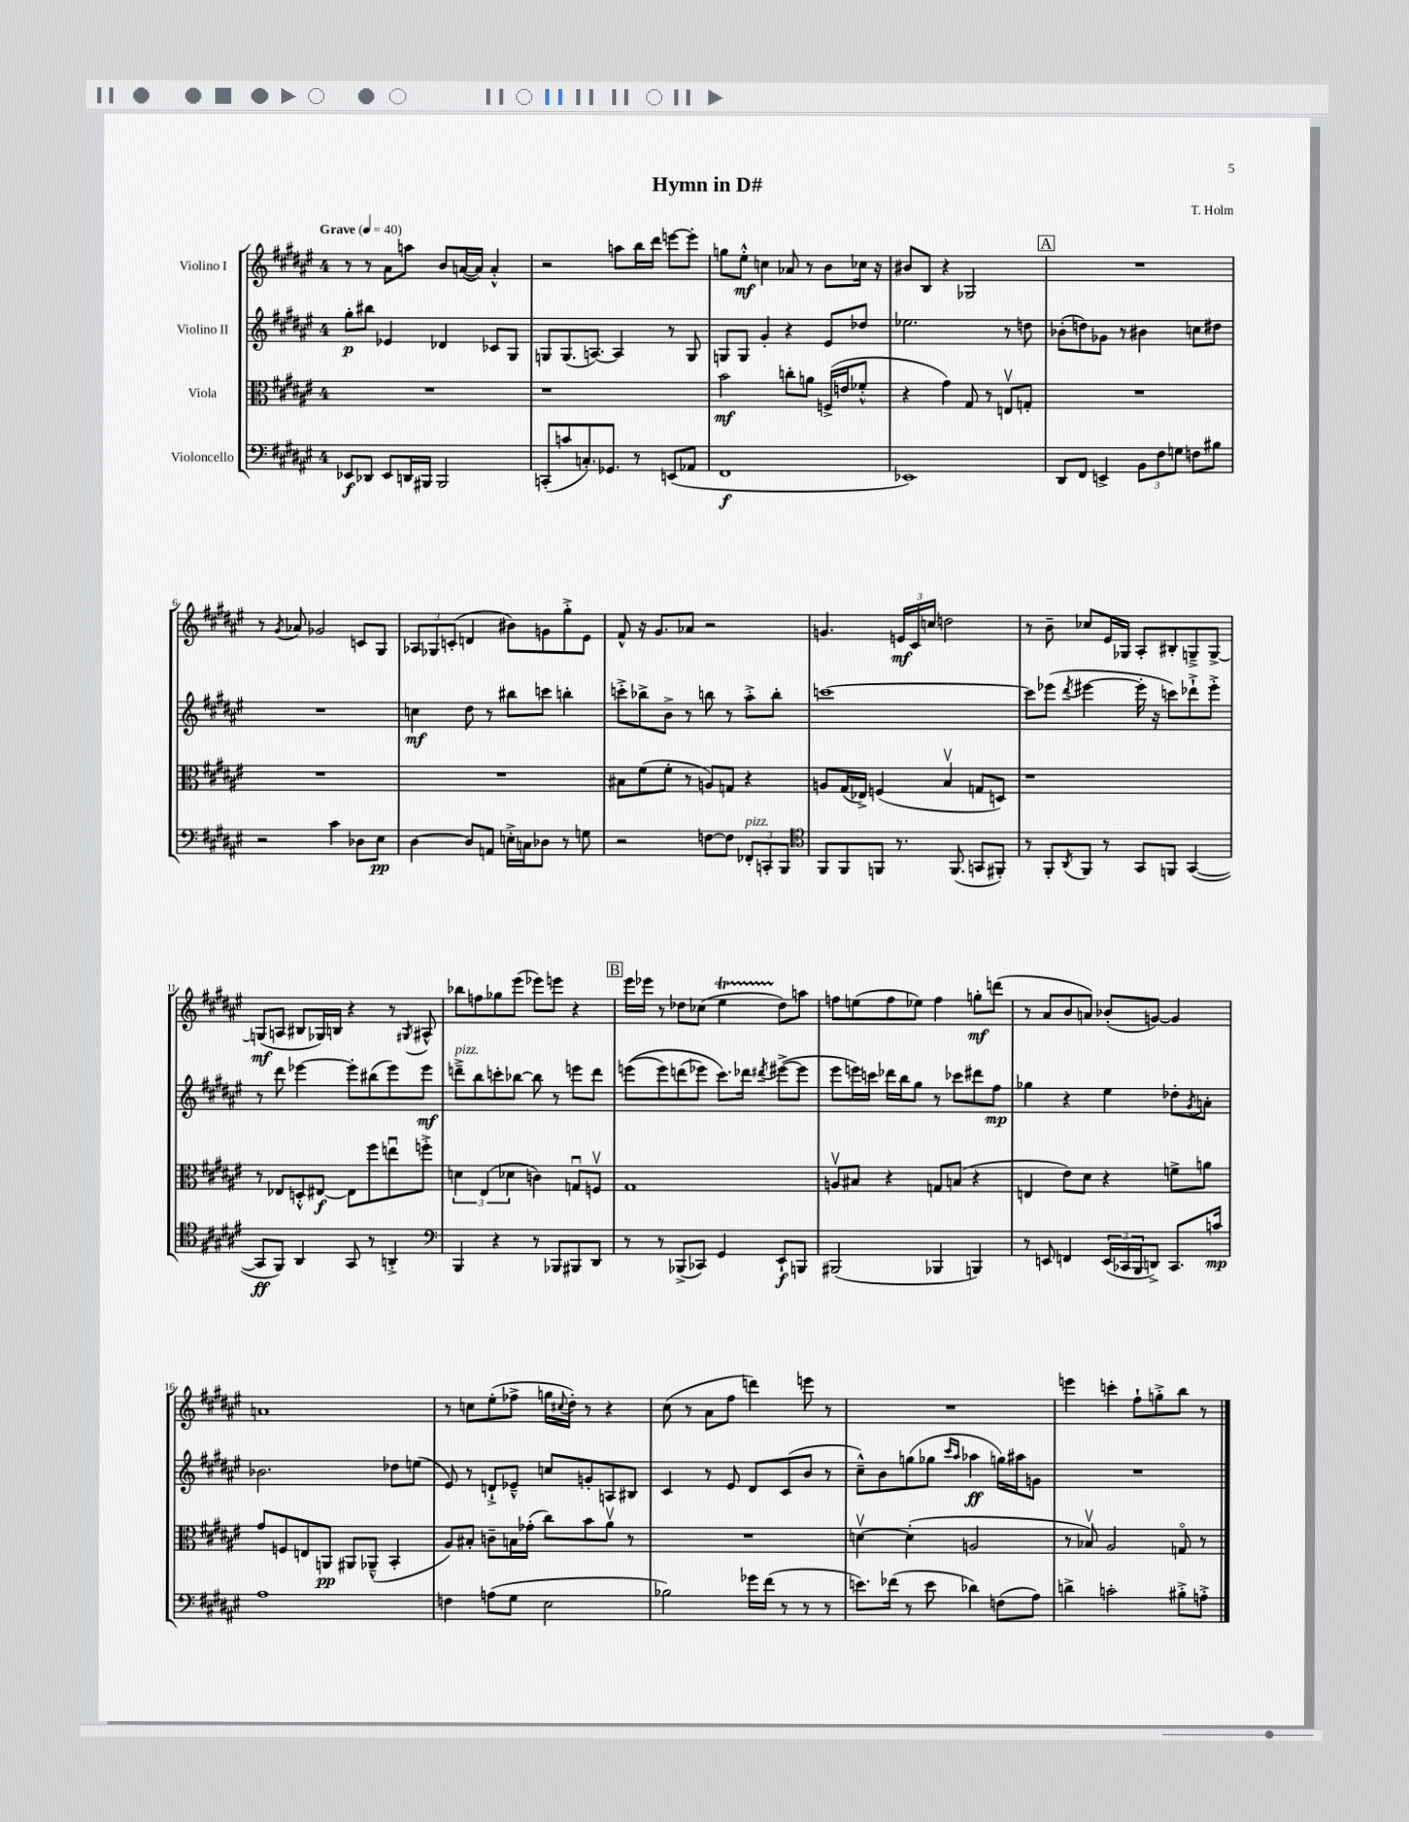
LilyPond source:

\header { title = "Hymn in D#" composer = "T. Holm" }
<<
\new StaffGroup <<
\new Staff = "s0" \with { instrumentName = "Violino I" } {
    \clef treble \key fis \major \once \override Staff.TimeSignature.style = #'single-digit \time 4/4 \tempo "Grave" 4 = 40
    r8 r8 ais'8 a''8 b'8 a'16~( a'16) a'4-.-^ |
    r2 a''8 b''16 dis'''16 e'''8~ e'''8-. |
    g''8 eis''8-.-^\mf c''4 aes'8 r8 b'8 ces''16 r16 |
    bis'8 b8 r4 ges2 |
    \mark \markup { \box "A" } R1 |
    r8 \acciaccatura { gis'8 } aes'8 ges'2 c'8 gis8 |
    \tuplet 3/2 { aes8 ges8 c'8-.( } d'4 bis'8) g'8 gis''8-.-> eis'8 |
    fis'8-^ r16 gis'8. aes'8 r2 |
    g'4. \tuplet 3/2 { e'16\mf cis'16 c''16 } d''2 |
    r8 b'8-- ces''8 eis'16 ges16 ais8-. bis8-. g8---> g8~-> |
    g8\mf( a8 bis8 ges16) b16 r4 r8 \acciaccatura { gis8 } ais8-^ |
    bes''8 f''8 ges''8 eis'''8( ees'''8) e'''8 r4 |
    \mark \markup { \box "B" } eis'''16 ees'''16 r8 des''8 ces''8( eis''4\startTrillSpan des''8\stopTrillSpan) a''8 |
    f''8 e''8( f''8 ees''8) f''4 g''8-.\mf d'''8( |
    r8 ais'8 b'8 a'8) bes'8-.( g'8~) g'4 |
    a'1 |
    r8 c''8 eis''8-.( fes''8-> g''16 \appoggiatura { cis''8 } dis''16-.) r8 r4 |
    cis''8( r8 ais'8 fis''8 d'''4) e'''8 r8 |
    R1 |
    e'''4 c'''4-. fis''8-! g''8-.-> b''8 r8 \bar "|." |
}
\new Staff = "s1" \with { instrumentName = "Violino II" } {
    \clef treble \key fis \major \once \override Staff.TimeSignature.style = #'single-digit \time 4/4
    gis''8-.\p bis''8 ees'4 des'4 ces'8 gis8 |
    g8 g8.( a8.~) a4 r8 g8 |
    g8 g8 gis'4-. r4 eis'8 des''8 |
    ees''2. r8 d''8 |
    \mark \markup { \box "A" } bes'8-.( d''8) ges'8 r8 bis'4 c''8 dis''8 |
    R1 |
    c''4\mf dis''8 r8 bis''8 c'''8 b''4-. |
    c'''8-.-> bes''8-> b'8-> r8 b''8 r8 ais''8-.-> b''8-. |
    c'''1~ |
    c'''8 ees'''8( \acciaccatura { dis'''8 } eis'''4~ eis'''16-. r16 c'''8) des'''8-!-> eis'''8-.-> |
    r8 dis'''8 ees'''4~ ees'''8-. bis''8( ees'''8) ees'''8\mf |
    d'''8--->^\markup { \italic "pizz." } b''8 c'''8-. bes''8~ bes''8 r8 e'''8 d'''8 |
    \mark \markup { \box "B" } e'''8(\( e'''8) d'''8( ees'''8) cis'''8.\) des'''16 \acciaccatura { dis'''8 } eis'''8~->( eis'''8 |
    eis'''8 e'''16) c'''16 des'''16 b''16 gis''8 r8 ces'''8 dis'''8 fis''8\mp |
    ges''4 r4 eis''4 des''8-. \acciaccatura { gis'8 } a'8-. |
    bes'2. des''8 e''8( |
    eis'8) r8 d'8-!-> ees'8---^ c''8 g'8-. a8 bis8 |
    cis'4 r8 eis'8 dis'8 cis'8( b'8 r8 |
    cis''8---^) b'8 g''8( ges''8 \grace { cis'''16 ais''16 } aes''4\ff g''16) ais''16 g'8 |
    R1 \bar "|." |
}
\new Staff = "s2" \with { instrumentName = "Viola" } {
    \clef alto \key fis \major \once \override Staff.TimeSignature.style = #'single-digit \time 4/4
    R1 |
    r1 |
    b'2\mf c''8-. a'8 f16->( e'16 fes'8-.-^ |
    r4 gis'4) gis8 r8 e8\upbow g8-. |
    \mark \markup { \box "A" } R1 |
    R1 |
    R1 |
    bis8 fis'8( fis'8-. r8 a8) g8 r4 |
    a8 gis16( ees16->) f4( b4\upbow g8 d8) |
    r1 |
    r8 ees8 d8-.-^ eis8~\f eis8 fis''8 e''8\downbow f''8-.-> |
    \tuplet 3/2 { d'4 eis4( des'4 } c'4) g8\downbow f8\upbow |
    \mark \markup { \box "B" } gis1 |
    a8\upbow bis8 r4 g8 b8( r4 |
    e4 eis'8) dis'8 r4 f'8-> a'8 |
    gis'8 f8 e8 a,8\pp ais,8 aes,8---^( b,4-. |
    ais8) bis8-. c'8-- b16 ges'16-.( cis''8) b'8 ais'8\upbow r8 |
    R1 |
    d'4~\upbow d'4-.( a2 |
    r8 bes8\upbow) ais2 g8\flageolet r8 \bar "|." |
}
\new Staff = "s3" \with { instrumentName = "Violoncello" } {
    \clef bass \key fis \major \once \override Staff.TimeSignature.style = #'single-digit \time 4/4
    ees,8\f des,8 ees,8 d,16 bis,,16 bis,,2 |
    c,8-.( c'8 c8.-.) ges,8. r8 e,8( aes,8 |
    fis,1\f |
    ees,1) |
    \mark \markup { \box "A" } dis,8 fis,8 e,4-> \tuplet 3/2 { b,8 fis8 g8 } f8 bis8 |
    r2 cis'4 des8 eis8\pp |
    dis4~ dis8 a,8 e16-.-> c16 des8 r8 g8 |
    r2 f8~ f8 \tuplet 3/2 { fes,8-.^\markup { \italic "pizz." } c,8-. b,,8 } |
    \clef tenor fis,8 fis,8 f,8 r8. f,8.( g,8 fis,8-.) |
    r8 fis,8-. \acciaccatura { ais,8 } fis,8 r8 gis,8 f,8 gis,4~( |
    gis,8\ff fis,8) ais,4 gis,8 r8 a,4-.-> |
    \clef bass b,,4 r4 r8 bes,,8 bis,,8 dis,8 |
    \mark \markup { \box "B" } r8 r8 bes,,8->( ces,8) gis,4 eis,8-!\f b,,8 |
    bis,,2( bes,,4 b,,4) |
    r8 e,8 f,4 \tuplet 3/2 { e,16( ces,16 b,,16 } d,8->) ces,8. c'16\mp |
    ais1 |
    f4 a8( gis8 eis2 |
    bes2) ges'16 fis'16( r8 r8 r8 |
    e'8.) fes'16( r8 e'8 des'4) f8( ais8) |
    d'4-> c'2-. bis8-.-> a8-.-> \bar "|." |
}
>>
>>
